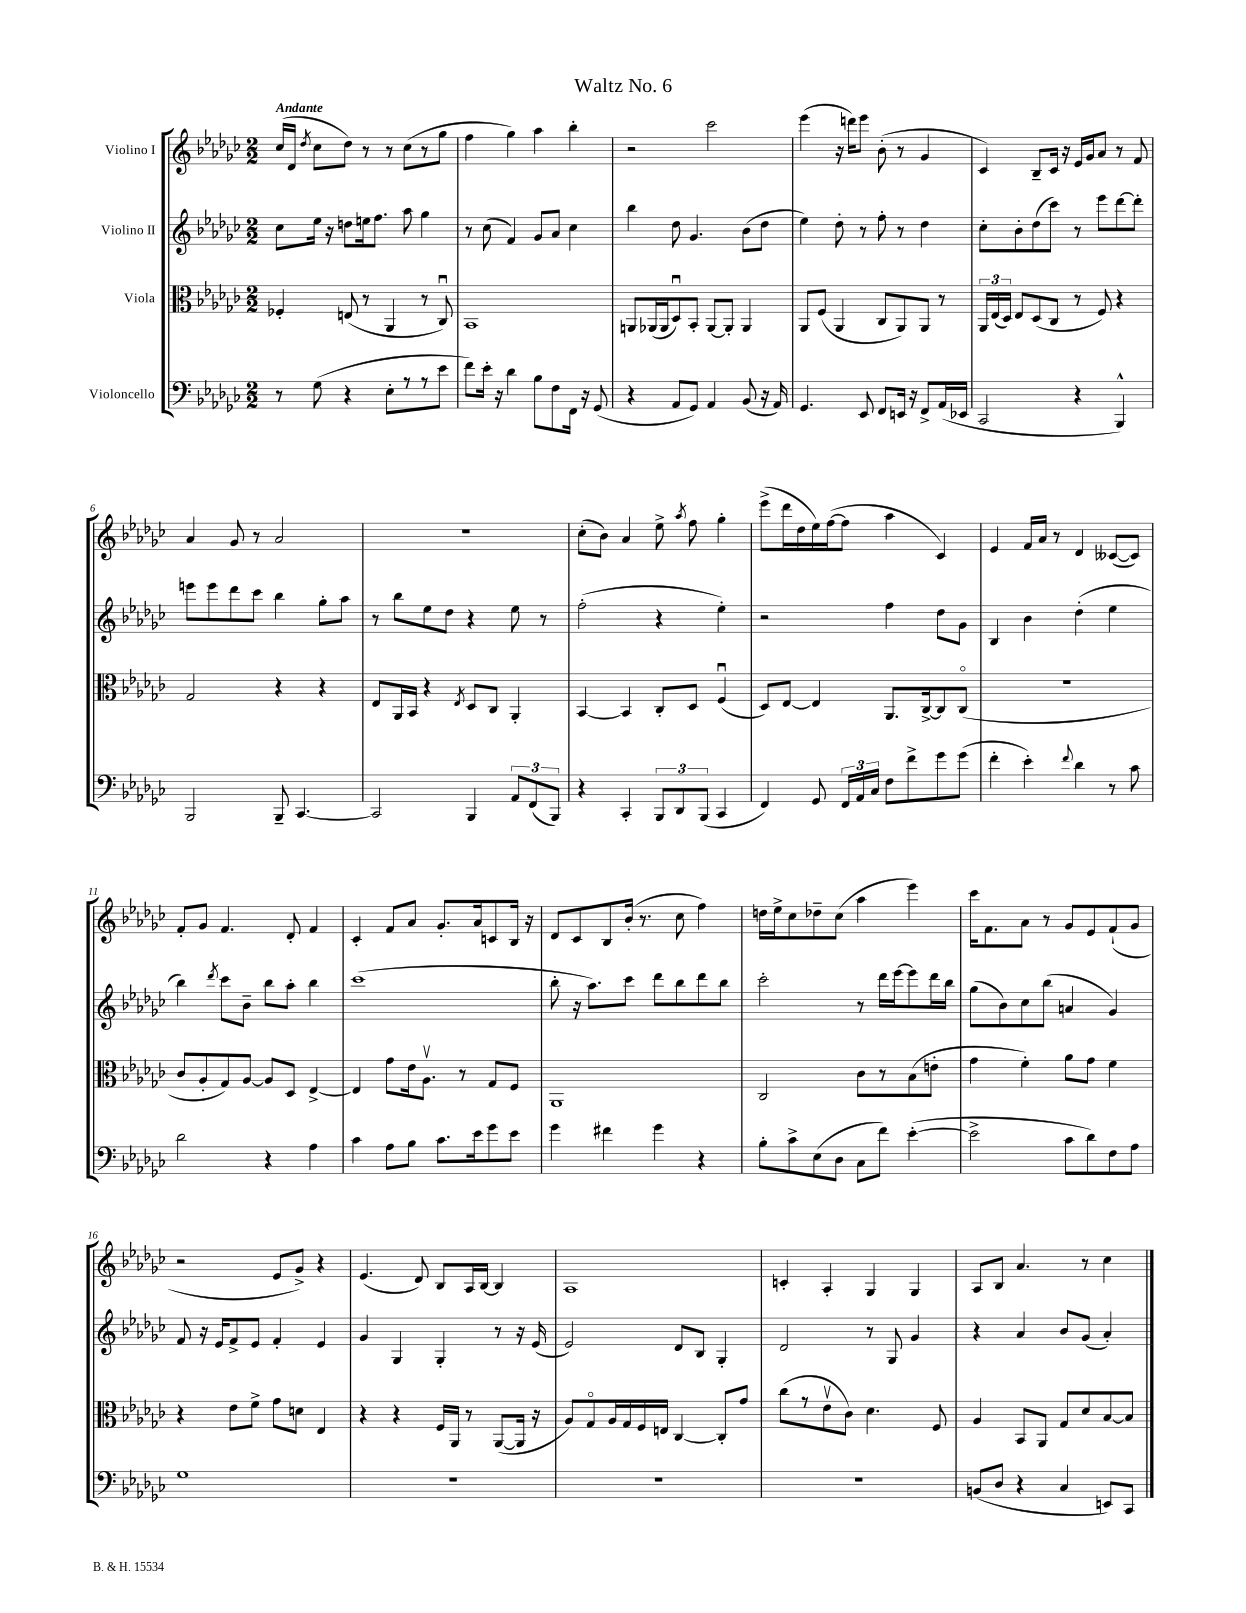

**kern	**kern	**kern	**kern
*part4	*part3	*part2	*part1
*staff4	*staff3	*staff2	*staff1
*I"Violoncello	*I"Viola	*I"Violino II	*I"Violino I
*clefF4	*clefC3	*clefG2	*clefG2
*k[b-e-a-d-g-c-]	*k[b-e-a-d-g-c-]	*k[b-e-a-d-g-c-]	*k[b-e-a-d-g-c-]
*M2/2	*M2/2	*M2/2	*M2/2
=1	=1	=1	=1
!	!	!	!LO:TX:a:B:t=Andante
8r	4F-X'/	8cc-\L	(16cc-/LL
.	.	.	16d-/JJ
.	.	.	8qdd-/
(8G-\	.	16ee-\Jk	8cc-\L
.	.	16r	.
4r	(8En/	8ddn\L	8dd-\J)
.	8r	16een\k	8r
.	.	8.ff\J	.
8E-'\L	4AA-/	.	8r
8r	.	8aa-\	(8cc-\L
8r	8r	4gg-\	8r
8e-\J	8C-u/)	.	8gg-\J
=2	=2	=2	=2
8f\L)	1BB-	8r	4ff\
16e-'\Jk	.	(8cc-\	.
16r	.	.	.
4d-\	.	4f/)	4gg-\)
8B-\L	.	8g-/L	4aa-\
8F\	.	8a-/J	.
16FF\Jk	.	4cc-\	4bb-'\
16r	.	.	.
(8GG-/	.	.	.
=3	=3	=3	=3
4r	8AAn/L	4bb-\	2r
.	(16AA-X/L	.	.
.	16AA-/J	.	.
8AA-/L	8D-u/)	8dd-\	.
8GG-/J)	8BB-'/J	4.g-/	.
4AA-/	[8AA-/L	.	2ccc-\
.	8AA-'/J]	.	.
(8BB-/	4AA-/	(8b-\L	.
16r	.	8dd-\J	.
16AA-/)	.	.	.
=4	=4	=4	=4
4.GG-/	8AA-/L	4ee-\)	(4eee-\
.	(8F/J	.	.
.	4AA-/	8dd-'\	16r
.	.	.	16dddn\KL)
8EE-/	.	8r	8eee-\J
8FF/L	8C-/L	8ff'\	(8b-'\
16EEn/Jk	8AA-/)	8r	8r
16r	.	.	.
8FF^/L	8AA-/J	4dd-\	4g-/
(16AA-/L	8r	.	.
16EE-X/JJ	.	.	.
=5	=5	=5	=5
2CC-/	24AA-/LL	8cc-'\L	4c-/)
.	(24E-/	.	.
.	24D-/JJ)	.	.
.	8E-/L	8b-'\	.
.	(8D-/	(8dd-\	8B-~/L
.	8C-/J	8ccc-\J)	16c-/Jk
.	.	.	16r
4r	8r	8r	16e-/LL
.	.	.	16g-/J
.	8F/)	8eee-\L	8a-/J
4BBB-^^/)	4r	[8ddd-\	8r
.	.	8ddd-'\J]	8f/
!!LO:LB:g=z
=6	=6	=6	=6
2BBB-/	2G-/	8eeen\L	4a-/
.	.	8eee\	.
.	.	8ddd-\	8g-/
.	.	8ccc-\J	8r
8BBB-~/	4r	4bb-\	2a-/
[4.CC-/	.	.	.
.	4r	8gg-'\L	.
.	.	8aa-\J	.
=7	=7	=7	=7
2CC-/]	8E-/L	8r	1r
.	16AA-/L	8bb-\L	.
.	16BB-/JJ	.	.
.	4r	8ee-\	.
.	.	8dd-\J	.
.	8qE-/	.	.
4BBB-/	8D-/L	4r	.
.	8C-/J	.	.
12AA-/L	4AA-'/	8ee-\	.
(12FF/	.	.	.
.	.	8r	.
12BBB-/J)	.	.	.
=8	=8	=8	=8
4r	[4BB-/	(2ff'\	(8cc-'\L
.	.	.	8b-\J)
4CC-'/	4BB-/]	.	4a-/
12BBB-/L	8C-'/L	4r	8ee-^\
12DD-/	.	.	.
.	.	.	8qaa-/
.	8D-/J	.	8ff\
(12BBB-/J	.	.	.
4CC-/	(4Fu/	4ee-'\)	4gg-'\
=9	=9	=9	=9
4FF/)	8D-/L)	2r	(8eee-^\L
.	[8E-/J	.	16ddd-\L
.	.	.	16dd-\
8GG-/	4E-/]	.	16ee-\)
.	.	.	([16ff\J
24FF/LL	.	.	8ff\J]
24AA-/	.	.	.
24C-/JJ	.	.	.
8F\L	8.AA-/L	4ff\	4aa-\
8f^\	.	.	.
.	[16C-^/k	.	.
8g-\	8C-/]	8dd-\L	4c-/)
(8g-\J	(8C-/J	8g-\J	.
=10	=10	=10	=10
4f'\	1r	4B-/	4e-/
4e-'\)	.	4b-\	16f/LL
.	.	.	16a-/JJ
.	.	.	8r
8qqf/	.	.	.
4d-\	.	(4dd-'\	4d-/
8r	.	4ee-\	([8c--X/L
8c-\	.	.	8c--/J])
!!LO:LB:g=z
=11	=11	=11	=11
2d-\	8c-/L	4bb-\)	8f'/L
.	8A-'/	.	8g-/J
.	.	8qddd-/	.
.	8G-/)	8ccc-\L	4.f/
.	[8A-/J	8b-~\J	.
4r	8A-/L]	8bb-\L	.
.	8D-/J	8aa-'\J	8d-'/
4A-\	[4E-^/	4bb-\	4f/
=12	=12	=12	=12
4c-\	4E-/]	(1ccc-	4c-'/
8A-\L	8g-\L	.	8f/L
8B-\J	16e-\k	.	8a-/J
.	8.A-v\J	.	.
8.c-\L	.	.	8.g-'/L
.	8r	.	.
16e-\k	.	.	16a-/k
8g-\	8G-/L	.	8cn/
8e-\J	8F/J	.	16B-/Jk
.	.	.	16r
=13	=13	=13	=13
4g-\	1AA-	8bb-'\	8d-/L
.	.	16r	8c-/
.	.	8.aa-\L)	.
4f#X\	.	.	8B-/
.	.	8ccc-\J	(16b-'/Jk
.	.	.	8.r
4g-\	.	8ddd-\L	.
.	.	8bb-\	8cc-\
4r	.	8ddd-\	4ff\)
.	.	8bb-\J	.
=14	=14	=14	=14
8B-'\L	2C-/	2ccc-'\	16ddn\LL
.	.	.	16ee-^\J
8c-^\	.	.	8cc-\
(8E-\	.	.	8dd-X~\
8D-\J	.	.	(8cc-\J
8C-\L	8c-\L	8r	4aa-\
8f\J)	8r	16ddd-\LL	.
.	.	[16eee-\J	.
([4e-'\	(8B-\	8eee-\]	4eee-\)
.	8en'\J	16ddd-\L	.
.	.	16bb-\JJ	.
=15	=15	=15	=15
2e-^\]	4g-\	(8gg-\L	16ccc-\KL
.	.	.	8.f\
.	.	8b-\)	.
.	4f'\)	8cc-\	8a-\J
.	.	(8bb-\J	8r
8c-\L	8a-\L	4an/	8g-/L
8d-\)	8g-\J	.	8e-/
8F\	4f\	4g-/)	(8f`/
8A-\J	.	.	8g-/J
!!LO:LB:g=z
=16	=16	=16	=16
1G-	4r	8f/	2r
.	.	16r	.
.	.	16e-/KL	.
.	8e-\L	8f^/	.
.	8f^\J	8e-/J	.
.	8g-\L	4f'/	8e-/L
.	8dn\J	.	8g-^/J)
.	4E-/	4e-/	4r
=17	=17	=17	=17
1r	4r	4g-/	(4.e-/
.	4r	4G-/	.
.	.	.	8d-/)
.	16F/LL	4G-'/	8B-/L
.	16AA-/JJ	.	.
.	8r	.	16A-/L
.	.	.	[16B-/JJ
.	([8AA-/L	8r	4B-/]
.	16AA-/Jk]	16r	.
.	16r	(16e-/	.
=18	=18	=18	=18
1r	8A-/L)	2e-/)	1A-
.	8G-/	.	.
.	16A-/L	.	.
.	16G-/	.	.
.	16F/	.	.
.	16En/JJ	.	.
.	[4C-/	8d-/L	.
.	.	8B-/J	.
.	8C-'/L]	4G-'/	.
.	8g-/J	.	.
=19	=19	=19	=19
1r	(8cc-\L	2d-/	4cn'/
.	8r	.	.
.	8e-v\	.	4A-'/
.	8c-\J)	.	.
.	4.d-\	8r	4G-/
.	.	8G-/	.
.	.	4g-/	4G-/
.	8F/	.	.
=20	=20	=20	=20
(8BBn/L	4A-/	4r	8A-/L
8D-/J	.	.	8B-/J
4r	8BB-/L	4a-/	4.a-/
.	8AA-/J	.	.
4C-/	8G-/L	8b-/L	.
.	8d-/	(8g-/J	8r
8EEn/L)	[8B-/	4a-'/)	4cc-\
8CC-/J	8B-/J]	.	.
==	==	==	==
*-	*-	*-	*-
